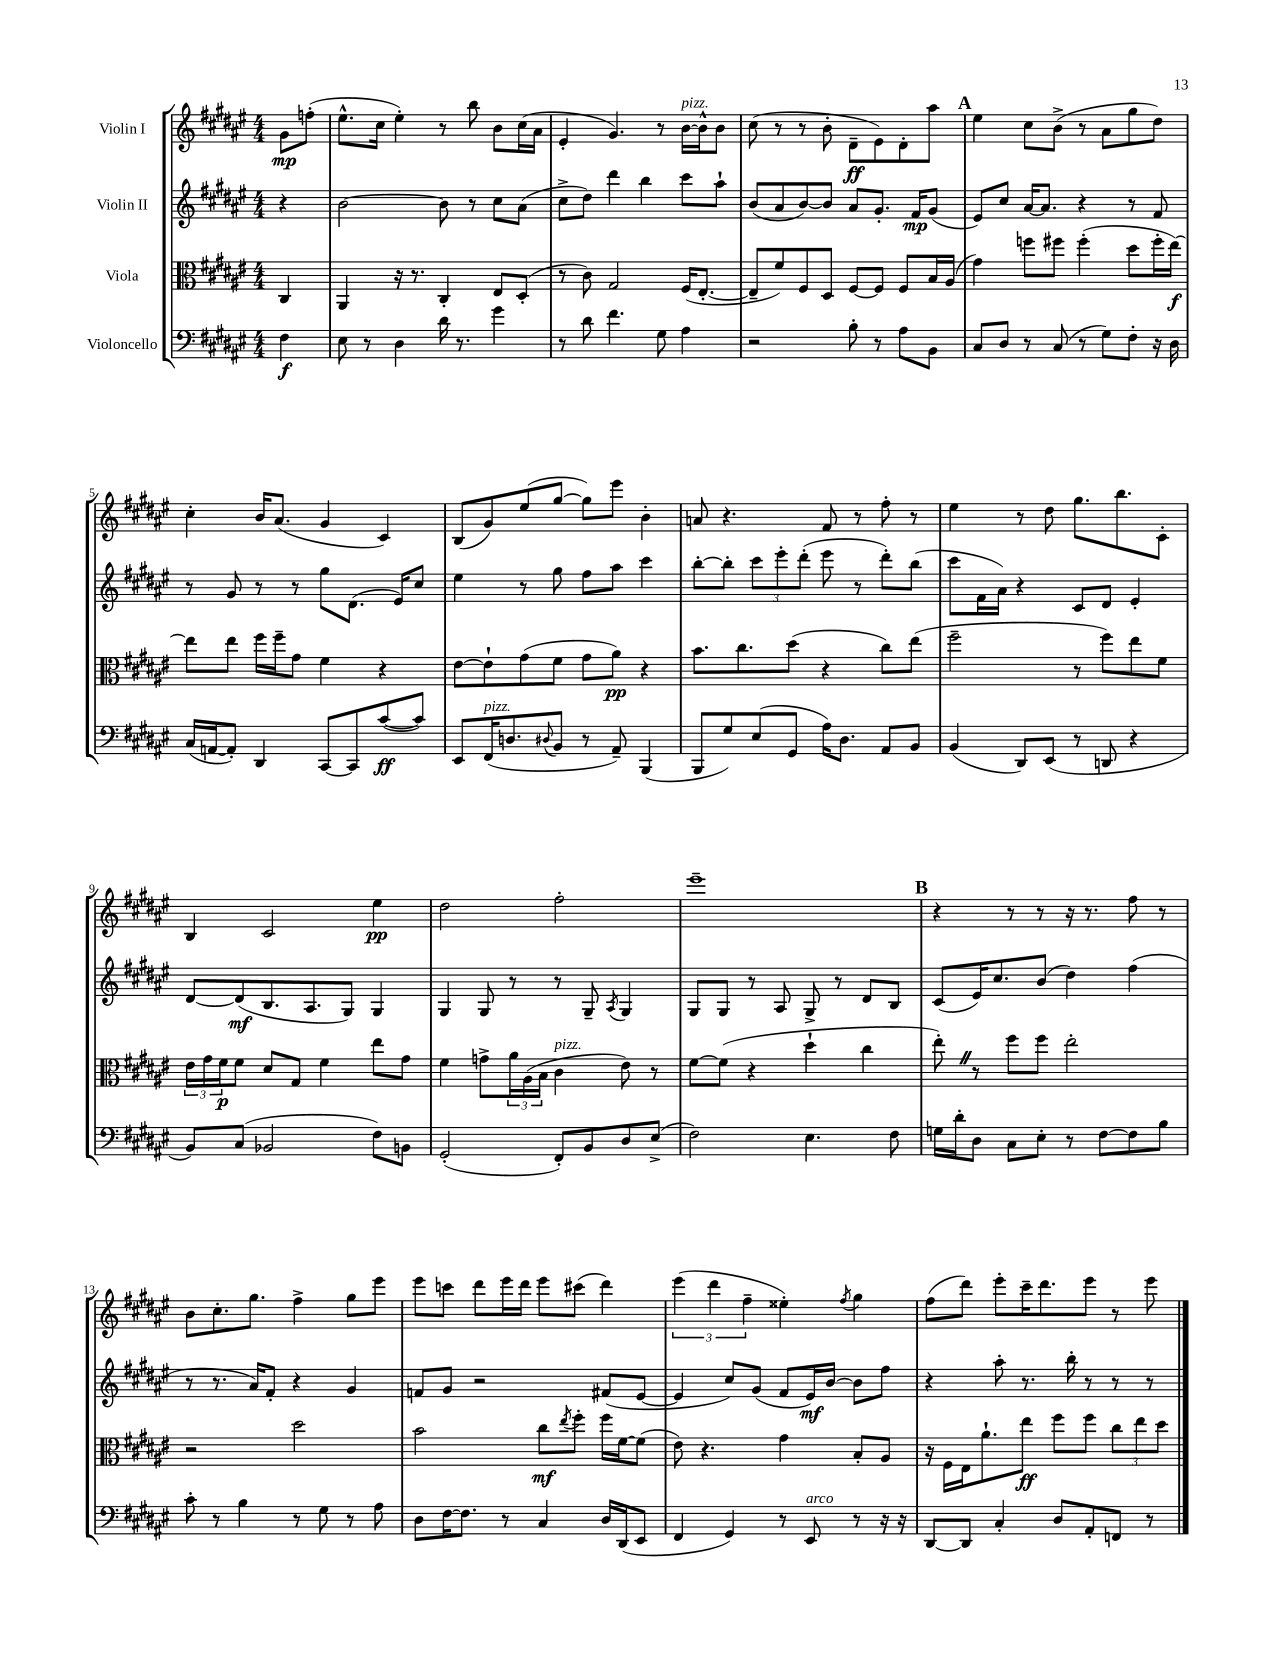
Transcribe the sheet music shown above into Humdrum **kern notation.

**kern	**kern	**kern	**kern
*staff4	*staff3	*staff2	*staff1
*clefF4	*clefC3	*clefG2	*clefG2
*k[f#c#g#d#a#e#]	*k[f#c#g#d#a#e#]	*k[f#c#g#d#a#e#]	*k[f#c#g#d#a#e#]
*M4/4	*M4/4	*M4/4	*M4/4
4F#\	4C#/	4r	8g#\L
.	.	.	(8ff'\J
=	=	=	=
8E#\	4AA#/	[2b\	8.ee#^^\L
8r	.	.	.
.	.	.	16cc#\Jk
4D#\	16r	.	4ee#'\)
.	8.r	.	.
16d#\	4C#'/	8b\]	8r
8.r	.	.	.
.	.	8r	8bb\
4g#\	8E#/L	8cc#\L	8b\L
.	(8D#'/J	(8a#\J	(16cc#\L
.	.	.	16a#\JJ
=	=	=	=
8r	8r	8cc#^\L	4e#'/
8d#\	8c#\)	8dd#\J)	.
4.f#\	2G#/	4ddd#\	4.g#/)
.	.	4bb\	.
8G#\	.	.	8r
4A#\	(16F#/LK	8ccc#\L	[16b\LL
.	[8.E#'/J	.	16b^^\]J
.	.	8aa#`\J	8b\J
=	=	=	=
2r	8E#~/]L	(8b/L	(8cc#\
.	8f#/)	8a#/	8r
.	8F#/	[8b/)	8r
.	8D#/J	8b/]J	8b'\
8B'\	[8F#/L	8a#/L	8d#~\L
8r	8F#/]J	8.g#'/J	8e#\)
8A#\L	8F#/L	.	8d#'\
.	.	16f#/LK	.
8BB\J	16B/L	(8g#/J	8aa#\J
.	(16A#/JJ	.	.
=	=	=	=
8C#/L	4g#\)	8e#/L)	4ee#\
8D#/J	.	8cc#/J	.
8r	8ff\L	[16a#/LK	8cc#\L
.	.	8.a#/]J	.
(8C#/	8ff#\J	.	(8b^\J
8r	(4ff#'\	4r	8r
8G#\L)	.	.	8a#\L
8F#'\J	8dd#\L	8r	8gg#\
16r	16ff#'\L	8f#/	8dd#\J)
16D#\	[16ee#\JJ)	.	.
=	=	=	=
(16C#/LL	8ee#\]L	8r	4cc#'\
[16AA/J	.	.	.
8AA'/]J)	8ee#\J	8g#/	.
4DD#/	16ff#\LL	8r	16b/LK
.	16ff#~\J	.	(8.a#/J
.	8g#\J	8r	.
[8CC#/L	4f#\	8gg#\L	4g#/
8CC#/]	.	(8.d#\J	.
([8c#/	4r	.	4c#/)
.	.	16e#/LK)	.
8c#/]J)	.	8cc#/J	.
=	=	=	=
8EE#/L	[8e#\L	4ee#\	(8B/L
(16FF#/K	8e#`\]	.	8g#/)
8.D/	.	.	.
.	(8g#\	8r	(8ee#/
8qqD#/	.	.	.
8BB/J	8f#\J	8gg#\	[8gg#/J
8r	8g#\L	8ff#\L	8gg#\]L)
8AA#~/)	8a#\J)	8aa#\J	8eee#\J
(4BBB/	4r	4ccc#\	4b'\
=	=	=	=
8BBB/L	8.b\L	[8bb'\L	8a/
8G#/)	.	8bb'\]J	4.r
.	8.cc#\	.	.
(8E#/	.	12ccc#\L	.
.	.	12eee#'\	.
8GG#/J	(8dd#\J	.	.
.	.	(12ddd#'\J	.
16A#\LK)	4r	8eee#\	8f#/
8.D#\J	.	.	.
.	.	8r	8r
8AA#/L	8cc#\L)	8ddd#'\L)	8ff#'\
8BB/J	(8ee#\J	(8bb\J	8r
=	=	=	=
(4BB/	2ff#~\	8ccc#\L	4ee#\
.	.	16f#\L	.
.	.	16a#\JJ)	.
8DD#/L)	.	4r	8r
(8EE#/J	.	.	8dd#\
8r	8r	8c#/L	8.gg#\L
8DD/	8ff#\L)	8d#/J	.
.	.	.	8.bb\
4r	8ee#\	4e#'/	.
.	8f#\J	.	8c#'\J
=	=	=	=
8BB/L)	24e#\LL	[8d#/L	4B/
.	24g#\	.	.
.	24f#\J	.	.
(8C#/J	8f#\J	(8d#/]	.
2BB-/	8d#/L	8.B/	2c#/
.	8G#/J	.	.
.	.	8.A#/	.
.	4f#\	.	.
.	.	8G#/J)	.
8F#\L)	8ee#\L	4G#/	4ee#\
8BB\J	8g#\J	.	.
=	=	=	=
(2GG#'/	4f#\	4G#/	2dd#\
.	8g^\L	8G#/	.
.	24a#\L	8r	.
.	(24A#\	.	.
.	24B\JJ	.	.
8FF#'/L)	4c#\	8r	2ff#'\
8BB/	.	8G#~/	.
.	.	8qA#/	.
8D#/	8e#\)	4G#/	.
(8E#^/J	8r	.	.
=	=	=	=
2F#\)	[8f#\L	8G#/L	1eee#~
.	(8f#\]J	8G#/J	.
.	4r	8r	.
.	.	8A#/	.
4.E#\	4dd#`\	8G#^/	.
.	.	8r	.
.	4cc#\	8d#/L	.
8F#\	.	8B/J	.
=	=	=	=
16G\LL	8ee#'\)	(8c#/L	4r
16d#'\J	.	.	.
8D#\J	8r	16e#/K)	.
.	.	8.cc#/	.
8C#\L	8ff#\L	.	8r
8E#'\J	8ff#\J	(8b/J	8r
8r	2ee#'\	4dd#\)	16r
.	.	.	8.r
[8F#\L	.	.	.
8F#\]	.	(4ff#\	8ff#\
8B\J	.	.	8r
=	=	=	=
8c#'\	2r	8r	8b\L
8r	.	8.r	8.cc#'\
4B\	.	.	.
.	.	16a#/LK)	8.gg#\J
.	.	8f#'/J	.
8r	2dd#\	4r	4ff#^\
8G#\	.	.	.
8r	.	4g#/	8gg#\L
8A#\	.	.	8eee#\J
=	=	=	=
8D#\L	2b\	8f/L	8eee#\L
[16F#\K	.	8g#/J	8ccc\J
8.F#\]J	.	.	.
.	.	2r	8ddd#\L
8r	.	.	16eee#\L
.	.	.	16ddd#\JJ
4C#/	8cc#\L	.	8eee#\L
.	8qee#/	.	.
.	8ff#'\J	.	(8ccc#\J
16D#/LL	16ff#\LL	(8f#/L	4ddd#\)
(16DD#/J	[16f#\J	.	.
8EE#/J	(8f#\]J	[8e#/J	.
=	=	=	=
4FF#/	8e#\)	4e#/]	(6eee#\
.	4.r	.	.
.	.	.	6ddd#\
4GG#/)	.	8cc#/L)	.
.	.	.	6ff#~\
.	.	(8g#/J	.
8r	4g#\	8f#/L	4ee##'\)
8EE#/	.	16e#/L)	.
.	.	[16b/JJ	.
.	.	.	8qff#/
8r	8B'/L	8b\]L	4gg#\
16r	8A#/J	8ff#\J	.
16r	.	.	.
=	=	=	=
[8DD#/L	16r	4r	(8ff#\L
.	16F#\LL	.	.
8DD#/]J	16E#\J	.	8ddd#\J)
.	8.a#`\	.	.
4C#'/	.	8aa#'\	8eee#'\L
.	8ee#\J	8.r	16ccc#~\K
.	.	.	8.ddd#\
8D#/L	8ff#\L	.	.
.	.	16bb'\	.
8AA#'/	8ff#\J	8r	8eee#\J
8FF/J	12cc#\L	8r	8r
.	12ee#\	.	.
8r	.	8r	8eee#\
.	12dd#\J	.	.
==	==	==	==
*-	*-	*-	*-
